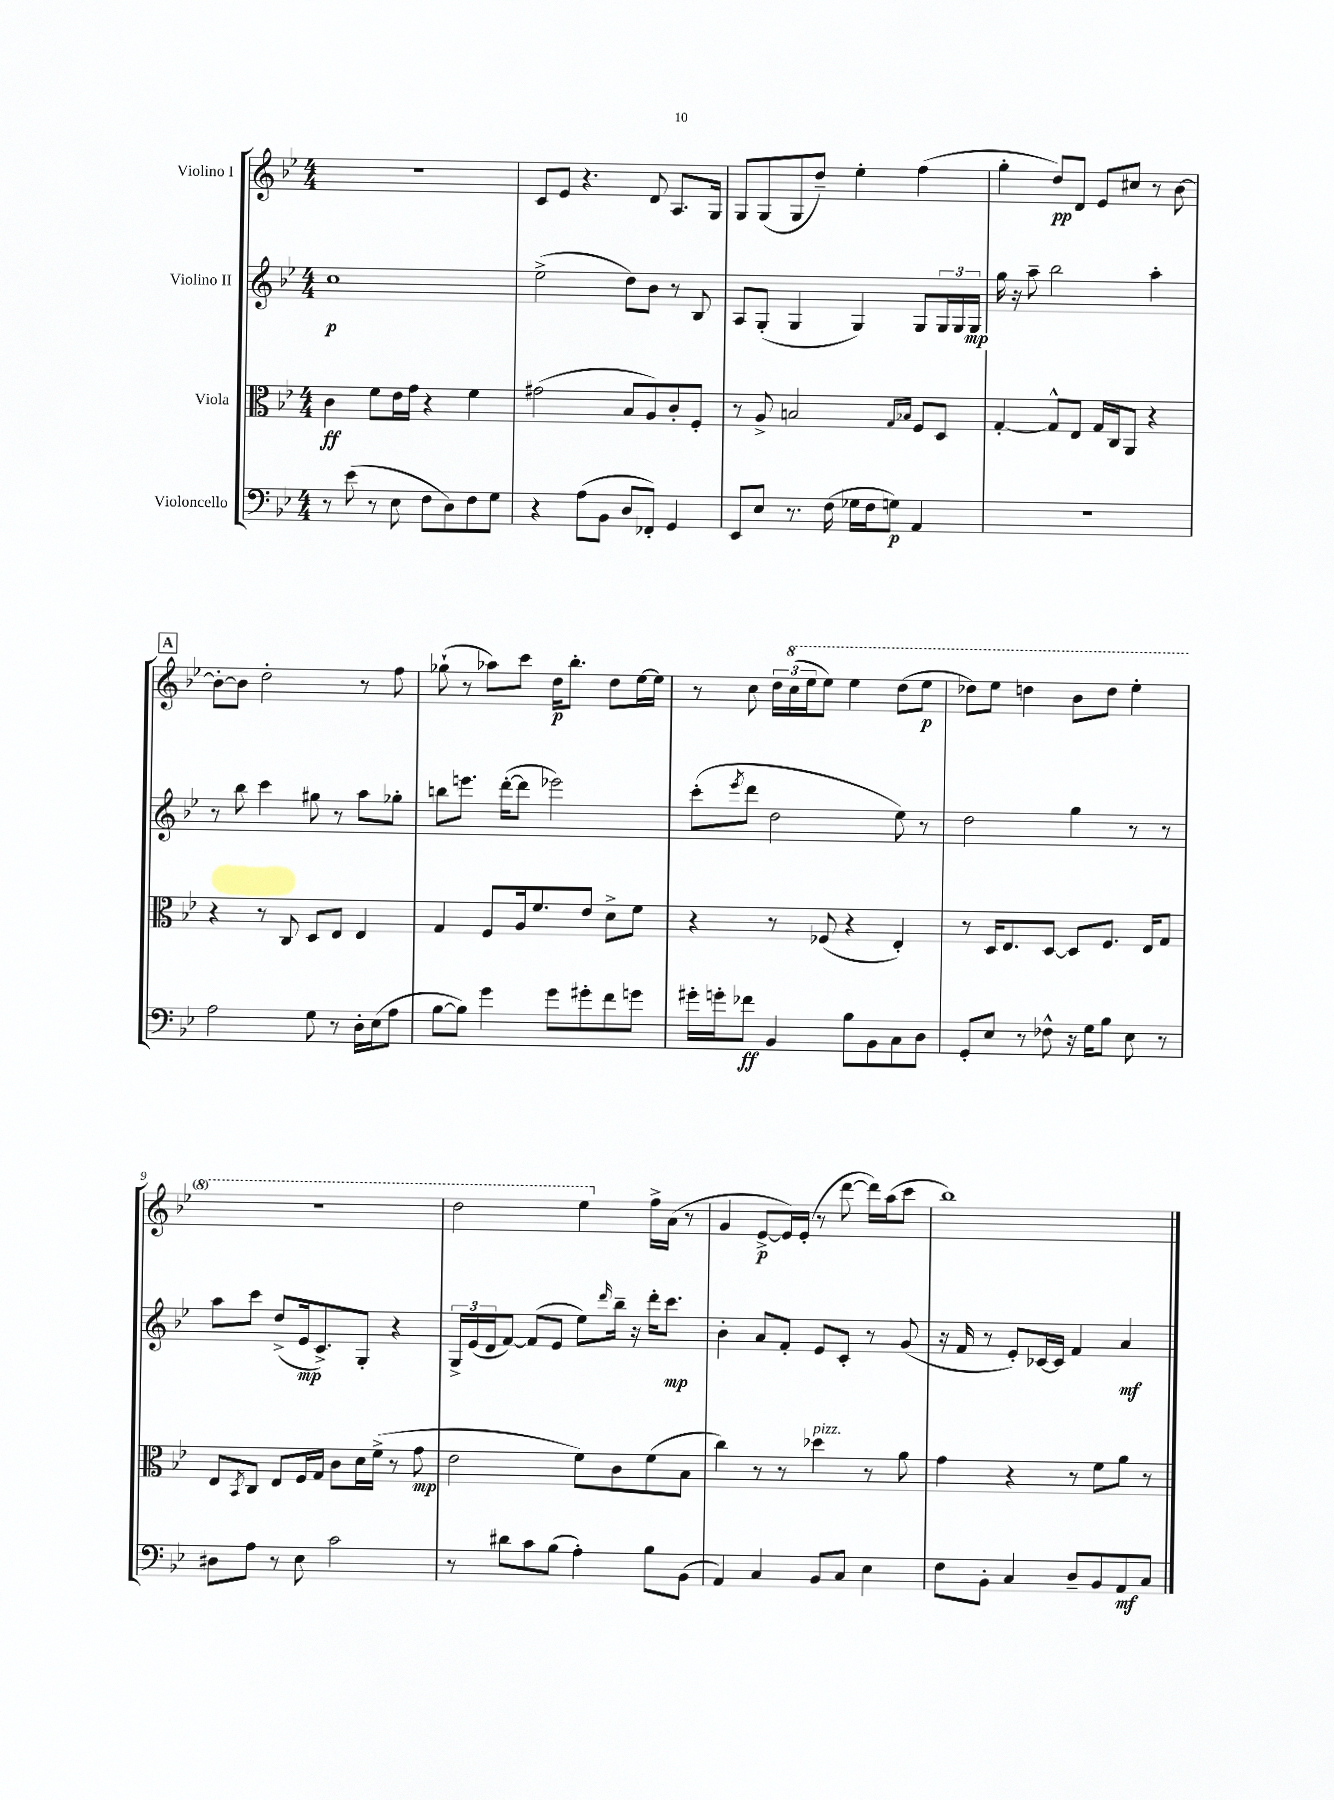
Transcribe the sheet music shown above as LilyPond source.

<<
\new StaffGroup <<
\new Staff = "s0" \with { instrumentName = "Violino I" } {
    \clef treble \key bes \major \numericTimeSignature \time 4/4
    R1 |
    c'8 ees'8 r4. d'8 a8. g16 |
    g8 g8( g8 d''8--) ees''4-. f''4( |
    g''4-. d''8\pp) d'8 ees'8 cis''8 r8 bes'8~ |
    \mark \markup { \box "A" } bes'8~-. bes'8 d''2-. r8 f''8 |
    ges''8-!( r8 aes''8) c'''8 d''16\p bes''8.-. d''8 ees''16~ ees''16 |
    r8 c''8 \tuplet 3/2 { d''16 \ottava #1 c'''16( ees'''16 } ees'''8) ees'''4 d'''8( ees'''8\p |
    des'''8) ees'''8 d'''4 bes''8 d'''8 ees'''4-. |
    r1 |
    d'''2 ees'''4 \ottava #0 f''16-> a'16( r8 |
    g'4 ees'8~->\p ees'16) ees'16-.( r8 d'''8~ d'''16) a''16( c'''8 |
    bes''1) \bar "|." |
}
\new Staff = "s1" \with { instrumentName = "Violino II" } {
    \clef treble \key bes \major \numericTimeSignature \time 4/4
    c''1\p |
    ees''2->( d''8) bes'8 r8 bes8 |
    a8 g8-.( g4 g4) g8 \tuplet 3/2 { g16 g16 g16\mp } |
    g''16 r16 a''8-- bes''2 a''4-. |
    \mark \markup { \box "A" } r8 bes''8 c'''4 gis''8 r8 a''8 ges''8-. |
    b''8 e'''8. d'''16~-.( d'''8 ees'''2) |
    c'''8-.( \acciaccatura { ees'''8 } d'''8 d''2 ees''8) r8 |
    d''2 g''4 r8 r8 |
    a''8 c'''8 d''8->( ees'16\mp c'8.->) g8-. r4 |
    \tuplet 3/2 { g16-> ees'16( d'16 } f'8~) f'8( ees'8 ees''8) \grace { d'''16 } bes''16-- r16 d'''16-. c'''8.\mp |
    bes'4-. a'8 f'8-. ees'8 c'8-. r8 g'8( |
    r16 f'16 r8 ees'8-.) ces'16~ ces'16 f'4 a'4\mf \bar "|." |
}
\new Staff = "s2" \with { instrumentName = "Viola" } {
    \clef alto \key bes \major \numericTimeSignature \time 4/4
    c'4\ff f'8 ees'16 g'16 r4 f'4 |
    gis'2( bes8 a8) c'8-. f8-. |
    r8 a8-> b2 \grace { g16 bes16 } f8 d8 |
    g4~-. g8-^ ees8 g16 c16 a,8 r4 |
    \mark \markup { \box "A" } r4 r8 c8 d8 ees8 ees4 |
    g4 f8 a16 f'8. ees'8 d'8-> f'8 |
    r4 r8 fes8( r4 ees4-.) |
    r8 d16 ees8. d8~ d8 f8. ees16 g8 |
    ees8 \acciaccatura { bes,8 } c8 ees8 f16 g16 c'8 d'16 f'16->( r8 g'8\mp |
    ees'2 f'8) c'8 f'8( bes8 |
    c''4) r8 r8 des''4^\markup { \italic "pizz." } r8 a'8 |
    g'4 r4 r8 f'8 a'8 r8 \bar "|." |
}
\new Staff = "s3" \with { instrumentName = "Violoncello" } {
    \clef bass \key bes \major \numericTimeSignature \time 4/4
    r8 ees'8( r8 ees8 f8 d8) f8 g8 |
    r4 a8( bes,8 d8 fes,8-.) g,4 |
    ees,8 ees8 r8. f16( ges16 f16 g8\p) a,4 |
    R1 |
    \mark \markup { \box "A" } a2 g8 r8 d16-. ees16( a8 |
    bes8~ bes8) g'4 g'8 gis'8-. f'8 g'8 |
    gis'16-. g'16-. fes'8\ff bes,4 bes8 bes,8 c8 d8 |
    g,8-. ees8 r8 fes8-^ r16 g16 bes8 ees8 r8 |
    dis8 a8 r8 ees8 c'2 |
    r8 dis'8 c'8 bes8( a4-.) bes8 bes,8( |
    a,4) c4 bes,8 c8 ees4 |
    f8 bes,8-. c4 d8-- bes,8 a,8\mf c8 \bar "|." |
}
>>
>>
